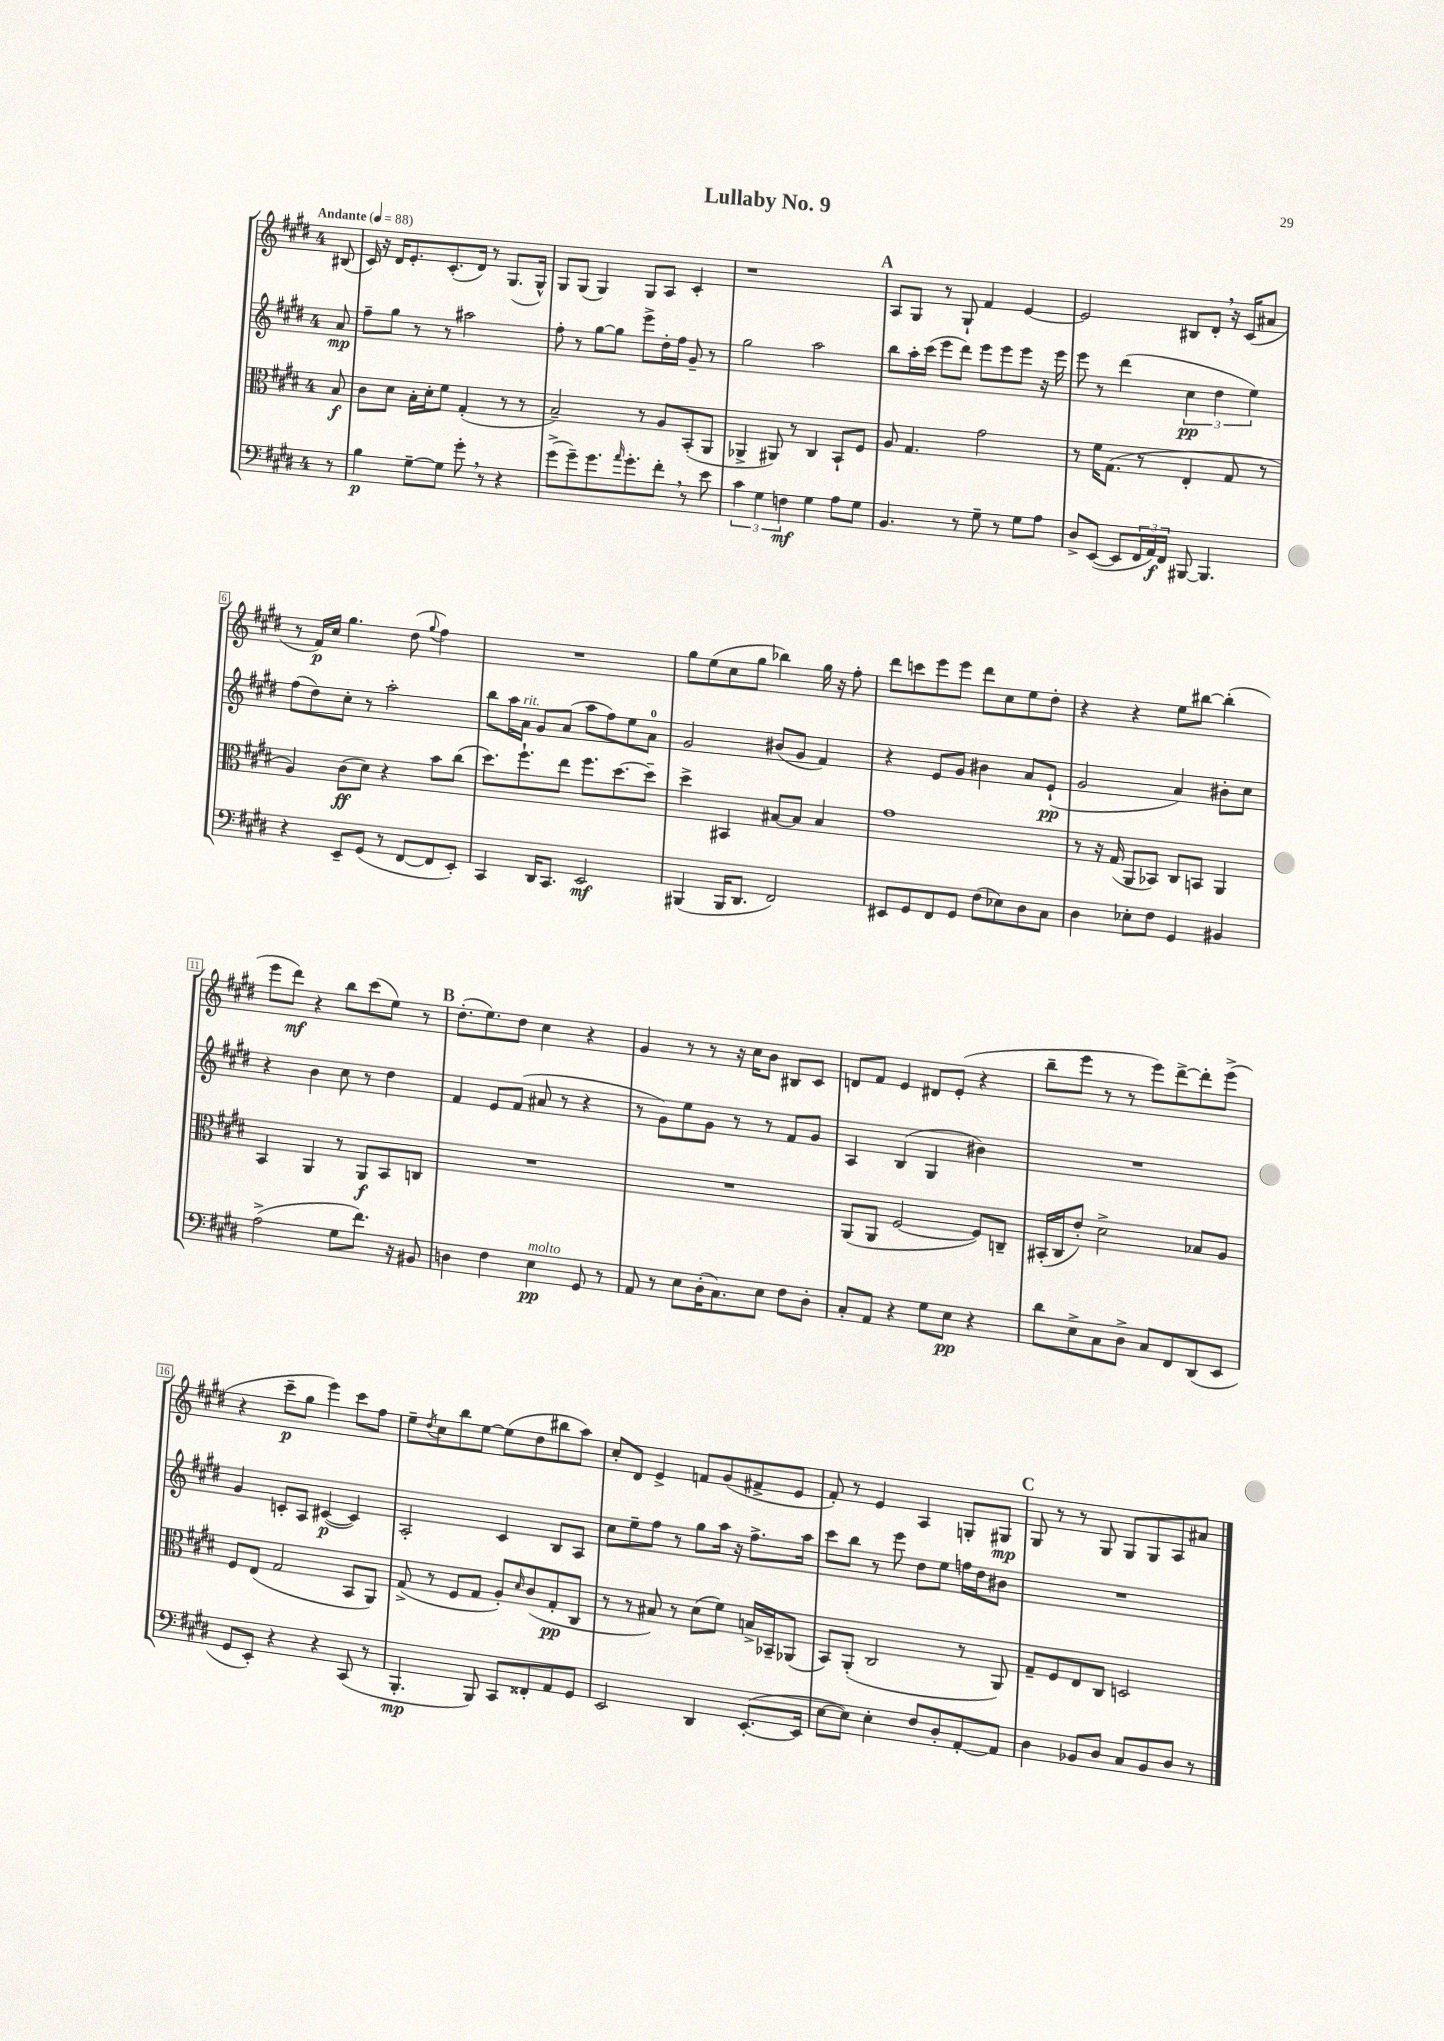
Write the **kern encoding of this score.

**kern	**dynam	**kern	**dynam	**kern	**dynam	**kern	**dynam
*part4	*part4	*part3	*part3	*part2	*part2	*part1	*part1
*staff4	*staff4	*staff3	*staff3	*staff2	*staff2	*staff1	*staff1
*clefF4	*	*clefC3	*	*clefG2	*	*clefG2	*
*k[f#c#g#d#]	*	*k[f#c#g#d#]	*	*k[f#c#g#d#]	*	*k[f#c#g#d#]	*
*M4/4	*	*M4/4	*	*M4/4	*	*M4/4	*
*MM88	*	*MM88	*	*MM88	*	*MM88	*
=	=	=	=	=	=	=	=
!	!	!	!	!	!	!LO:TX:a:B:t=Andante	!
8r	.	8B/	f	8a/	mp	(8B#X/	.
=1	=1	=1	=1	=1	=1	=1	=1
4B\	p	8c#\L	.	8ff#~\L	.	16c#/)	.
.	.	.	.	.	.	16r	.
.	.	8d#\J	.	8gg#\J	.	16d#/KL	.
.	.	.	.	.	.	8.e'/	.
[8G#~\L	.	16B'\LL	.	8r	.	.	.
.	.	16d#'\J	.	.	.	.	.
8G#\J]	.	8f#\J	.	8r	.	(8.c#'/	.
8g#',\	.	(4G#'/	.	2aa#X\	.	.	.
.	.	.	.	.	.	16d#/Jk)	.
8r	.	.	.	.	.	8r	.
4r	.	8r	.	.	.	(8.G#/L	.
.	.	8r	.	.	.	.	.
.	.	.	.	.	.	16G#^^/Jk)	.
=2	=2	=2	=2	=2	=2	=2	=2
(8g#^\L	.	2B~/)	.	8ff#'\	.	8G#/L	.
8g#~\)	.	.	.	8r	.	(8G#/J	.
8.g#\	.	.	.	[8gg#\L	.	4G#/)	.
.	.	.	.	8gg#\J]	.	.	.
16qqa/	.	.	.	.	.	.	.
8.g#'\	.	.	.	.	.	.	.
.	.	8r	.	8eee^\L	.	8G#/L	.
8f#',\J	.	8A/L	.	16dd#'\L	.	8A/J	.
.	.	.	.	16ff#\JJ	.	.	.
8r	.	(8BB'/	.	8g#~/	.	4c#'/	.
8e\	.	8AA/J	.	8r	.	.	.
=3	=3	=3	=3	=3	=3	=3	=3
6c#\	.	4AA-X^/	.	2gg#\	.	1r	.
6G#\	.	.	.	.	.	.	.
.	.	8AA#X/)	.	.	.	.	.
6Fn\	mf	.	.	.	.	.	.
.	.	8r	.	.	.	.	.
4G#\	.	4C#/	.	2aa\	.	.	.
8A\L	.	8BB`/L	.	.	.	.	.
8G#\J	.	8F#/J	.	.	.	.	.
!!LO:REH:place=s1:t=A
=4	=4	=4	=4	=4	=4	=4	=4
4.BB/	.	8A/	.	8bb\L	.	8A/L	.
.	.	4.G#/	.	16aa'\L	.	8G#/J	.
.	.	.	.	(16ccc#\JJ	.	.	.
.	.	.	.	8eee\L	.	8r	.
8r	.	.	.	8ddd#\J)	.	8G#`/	.
8G#~\	.	2g#\	.	8eee\L	.	4f#/	.
8r	.	.	.	8eee\	.	.	.
8G#\L	.	.	.	8eee\J	.	[4e/	.
8A\J	.	.	.	16r	.	.	.
.	.	.	.	16eee\	.	.	.
=5	=5	=5	=5	=5	=5	=5	=5
8D#^/L	.	8r	.	8eee\	.	2e/]	.
([8EE/J	.	16f#\KL	.	8r	.	.	.
.	.	(8.G#\J	.	.	.	.	.
8EE/L]	.	.	.	(4ddd#\	.	.	.
24FF#/L	.	8r	.	.	.	.	.
24AA/)	f	.	.	.	.	.	.
24FF#/JJ	.	.	.	.	.	.	.
[8BBB#X/	.	4E'/	.	6cc#\	pp	8B#X/L	.
4.BBB#/]	.	.	.	.	.	8d#',/J	.
.	.	.	.	6dd#\	.	.	.
.	.	8G#/	.	.	.	16r	.
.	.	.	.	.	.	(16c#/KL	.
.	.	.	.	6ee\)	.	.	.
.	.	8r	.	.	.	8a#X/J	.
!!LO:LB:g=z
=6	=6	=6	=6	=6	=6	=6	=6
4r	.	4A/)	.	(8ff#\L	.	8r	.
.	.	.	.	8dd#\)	.	16f#/LL)	p
.	.	.	.	.	.	16cc#/JJ	.
8EE~/L	.	(8c#\L	ff	8cc#'\J	.	4.gg#\	.
(8GG#/J	.	8d#\J)	.	8r	.	.	.
8r	.	4r	.	2aa'\	.	.	.
[8FF#/L	.	.	.	.	.	(8dd#\	.
.	.	.	.	.	.	8qqgg#/	.
8FF#/]	.	8b\L	.	.	.	4ff#\)	.
8EE'/J)	.	(8cc#\J	.	.	.	.	.
=7	=7	=7	=7	=7	=7	=7	=7
4CC#/	.	8.dd#\L)	.	8bb\L	.	1r	.
.	.	.	.	16aa\L	.	.	.
!	!	!	!	!LO:TX:a:i:t=rit.	!	!	!
.	.	8.ff#`\	.	16a\JJ	.	.	.
16DD#/KL	.	.	.	8g#/L	.	.	.
8.CC#/J	.	.	.	.	.	.	.
.	.	8ee\J	.	(8a/J	.	.	.
2EE/	mf	8.ff#\L	.	8aa\L	.	.	.
.	.	.	.	8ff#\)	.	.	.
.	.	[8.dd#\	.	.	.	.	.
.	.	.	.	8ee\	.	.	.
.	.	8dd#~\J]	.	8a\J	.	.	.
=8	=8	=8	=8	=8	=8	=8	=8
(4BBB#X/	.	4dd#^\	.	2g#/	.	8gg#\L	.
.	.	.	.	.	.	(8ee\	.
16BBB#/KL	.	4BB#X/	.	.	.	8cc#\	.
8.DD#/J	.	.	.	.	.	.	.
.	.	.	.	.	.	8gg#\J	.
2FF#/)	.	[8B#X/L	.	(8b#X/L	.	4bb-X\)	.
.	.	8B#/J]	.	8g#/J	.	.	.
.	.	4B#/	.	4f#/)	.	16gg#\	.
.	.	.	.	.	.	16r	.
.	.	.	.	.	.	8ff#'\	.
=9	=9	=9	=9	=9	=9	=9	=9
8EE#X/L	.	1g#	.	4r	.	8ddd#\L	.
8GG#/	.	.	.	.	.	8cccn\	.
8FF#/	.	.	.	8e/L	.	8eee\	.
8GG#/J	.	.	.	8g#/J	.	8eee\J	.
(8F#\L	.	.	.	4b#X\	.	8ddd#\L	.
8E-X\)	.	.	.	.	.	8cc#\	.
8D#\	.	.	.	8a/L	.	8ee\	.
8C#\J	.	.	.	(8e`/J	pp	8dd#'\J	.
=10	=10	=10	=10	=10	=10	=10	=10
4D#\	.	8r	.	2g#/	.	4r	.
.	.	16r	.	.	.	.	.
.	.	(16G#/	.	.	.	.	.
8E-X'\L	.	8AA/L	.	.	.	4r	.
8F#\J	.	8BB-X/J)	.	.	.	.	.
4GG#/	.	8C#/L	.	4a/)	.	8ee\L	.
.	.	8BBn/J	.	.	.	[8bb#X\J	.
4BB#X/	.	4AA/	.	8b#X'\L	.	(4bb#'\]	.
.	.	.	.	8cc#\J	.	.	.
!!LO:LB:g=z
=11	=11	=11	=11	=11	=11	=11	=11
(2A^\	.	4BB/	.	4r	.	8eee\L	.
.	.	.	.	.	.	8ddd#\J)	mf
.	.	4AA/	.	4b\	.	4r	.
8G#\L	.	8r	.	8cc#\	.	8bb\L	.
8.f#\J)	.	8AA/L	f	8r	.	(8ccc#\	.
.	.	8BB/	.	4dd#\	.	8ee\J)	.
16r	.	.	.	.	.	.	.
8BB#X/	.	8Cn/J	.	.	.	8r	.
!!LO:REH:place=s1:t=B
=12	=12	=12	=12	=12	=12	=12	=12
4Dn\	.	1r	.	4f#/	.	(8.dd#'\L	.
.	.	.	.	.	.	8.ee\)	.
4F#\	.	.	.	8e/L	.	.	.
.	.	.	.	(8f#/J	.	8dd#\J	.
!LO:TX:a:i:t=molto	!	!	!	!	!	!	!
4E\	pp	.	.	8a#X/	.	4cc#\	.
.	.	.	.	8r	.	.	.
8GG#/	.	.	.	4r	.	4r	.
8r	.	.	.	.	.	.	.
=13	=13	=13	=13	=13	=13	=13	=13
8AA/	.	1r	.	8r	.	4g#/	.
8r	.	.	.	8g#\L)	.	.	.
8E\L	.	.	.	8ee\	.	8r	.
(16D#'\K	.	.	.	8g#\J	.	8r	.
8.C#\)	.	.	.	.	.	.	.
.	.	.	.	8r	.	16r	.
.	.	.	.	.	.	16cc#\KL	.
8E\J	.	.	.	8r	.	8b\J	.
8F#\L	.	.	.	8f#/L	.	8B#X/L	.
8D#'\J	.	.	.	8g#/J	.	8c#/J	.
=14	=14	=14	=14	=14	=14	=14	=14
8C#'/L	.	(8AA/L	.	4A/	.	8dn/L	.
8AA/J	.	8AA/J	.	.	.	8f#/J	.
4r	.	[2F#/	.	(4B/	.	4e/	.
8G#\L	.	.	.	4G#/	.	8d#X/L	.
8E\J	pp	.	.	.	.	(8e'/J	.
4r	.	8F#/L])	.	4b#X\)	.	4r	.
.	.	8Cn~/J	.	.	.	.	.
=15	=15	=15	=15	=15	=15	=15	=15
8d#\L	.	(16BB#X'/LL	.	1r	.	8bb~\L	.
.	.	16C#/J	.	.	.	.	.
8E^\	.	8e'/J)	.	.	.	8eee\J	.
8C#\	.	2d#^\	.	.	.	8r	.
8D#^\J	.	.	.	.	.	8r	.
8C#/L	.	.	.	.	.	8eee\L)	.
8FF#/	.	.	.	.	.	[8ddd#^\	.
(8DD#/	.	8B-X/L	.	.	.	8ddd#'\]	.
8EE/J	.	8A/J	.	.	.	(8eee^\J	.
!!LO:LB:g=z
=16	=16	=16	=16	=16	=16	=16	=16
8GG#/L	.	8F#/L	.	4g#/	.	4r	.
8EE'/J)	.	(8E/J	.	.	.	.	.
4r	.	2G#/	.	8cn'/L	.	8ccc#~\L	p
.	.	.	.	8A/J	.	8gg#\J	.
4r	.	.	.	([4c#X/	p	4eee\)	.
(8CC#/	.	8BB/L	.	4c#/])	.	8ccc#\L	.
8r	.	8AA/J)	.	.	.	8ff#\J	.
=17	=17	=17	=17	=17	=17	=17	=17
4.BBB'/	mp	(8G#^/	.	2A'/	.	8ee~\L	.
.	.	.	.	.	.	8qdd#/	.
.	.	8r	.	.	.	8cc#\	.
.	.	8F#/L	.	.	.	8bb\	.
8BBB/)	.	8G#/J	.	.	.	[8ee\J	.
8CC#/L	.	8A'/L)	.	4c#/	.	(8ee\L]	.
.	.	16qqd#/	.	.	.	.	.
8FF##X'/	.	(8c#/	.	.	.	8dd#\	.
8AA/	.	8G#'/	pp	8B/L	.	8bb#X\	.
8GG#/J	.	8C#/J	.	8A/J	.	8aa\J)	.
=18	=18	=18	=18	=18	=18	=18	=18
2EE/	.	8r	.	8cc#\L	.	8cc#'/L	.
.	.	8r	.	8ee~\	.	8d#/J	.
.	.	8B#X/)	.	8ff#\J	.	4e^/	.
.	.	8r	.	8r	.	.	.
4DD#/	.	(8d#\L	.	8gg#\L	.	8fn/L	.
.	.	8f#\J)	.	16aa\Jk	.	(8g#/	.
.	.	.	.	16r	.	.	.
([8.EE'/L	.	16Bn^/LL	.	8.ff#^\L	.	8f#X^/	.
.	.	16BB-X~/J	.	.	.	.	.
.	.	(8AA-X/J	.	.	.	8e/J	.
16EE/Jk]	.	.	.	16aa\Jk	.	.	.
=19	=19	=19	=19	=19	=19	=19	=19
[8E\L	.	8BB/L)	.	8ccc#\L	.	8f#'/)	.
8E\J])	.	(8AA'/J	.	8bb\J	.	8r	.
4E'\	.	2C#/	.	8r	.	4e/	.
.	.	.	.	8eee\	.	.	.
8F#/L	.	.	.	8dd#\L	.	4A/	.
8D#'/	.	.	.	8ee\J	.	.	.
[8AA'/	.	8r	.	16ffn\LL	.	8Gn'/L	.
.	.	.	.	16dd#\J	.	.	.
8AA/J]	.	8AA/)	.	8b#X\J	.	8G#X/J	mp
!!LO:REH:place=s1:t=C
=20	=20	=20	=20	=20	=20	=20	=20
4D#\	.	8G#~/L	.	1r	.	8G#/	.
.	.	8F#/	.	.	.	8r	.
8BB-X/L	.	8E/	.	.	.	8r	.
8D#/J	.	8C#/J	.	.	.	8G#/	.
8C#/L	.	2Dn/	.	.	.	8G#/L	.
8BB-/	.	.	.	.	.	8G#/	.
8D#/J	.	.	.	.	.	8A/	.
8r	.	.	.	.	.	8a#X/J	.
==	==	==	==	==	==	==	==
*-	*-	*-	*-	*-	*-	*-	*-
